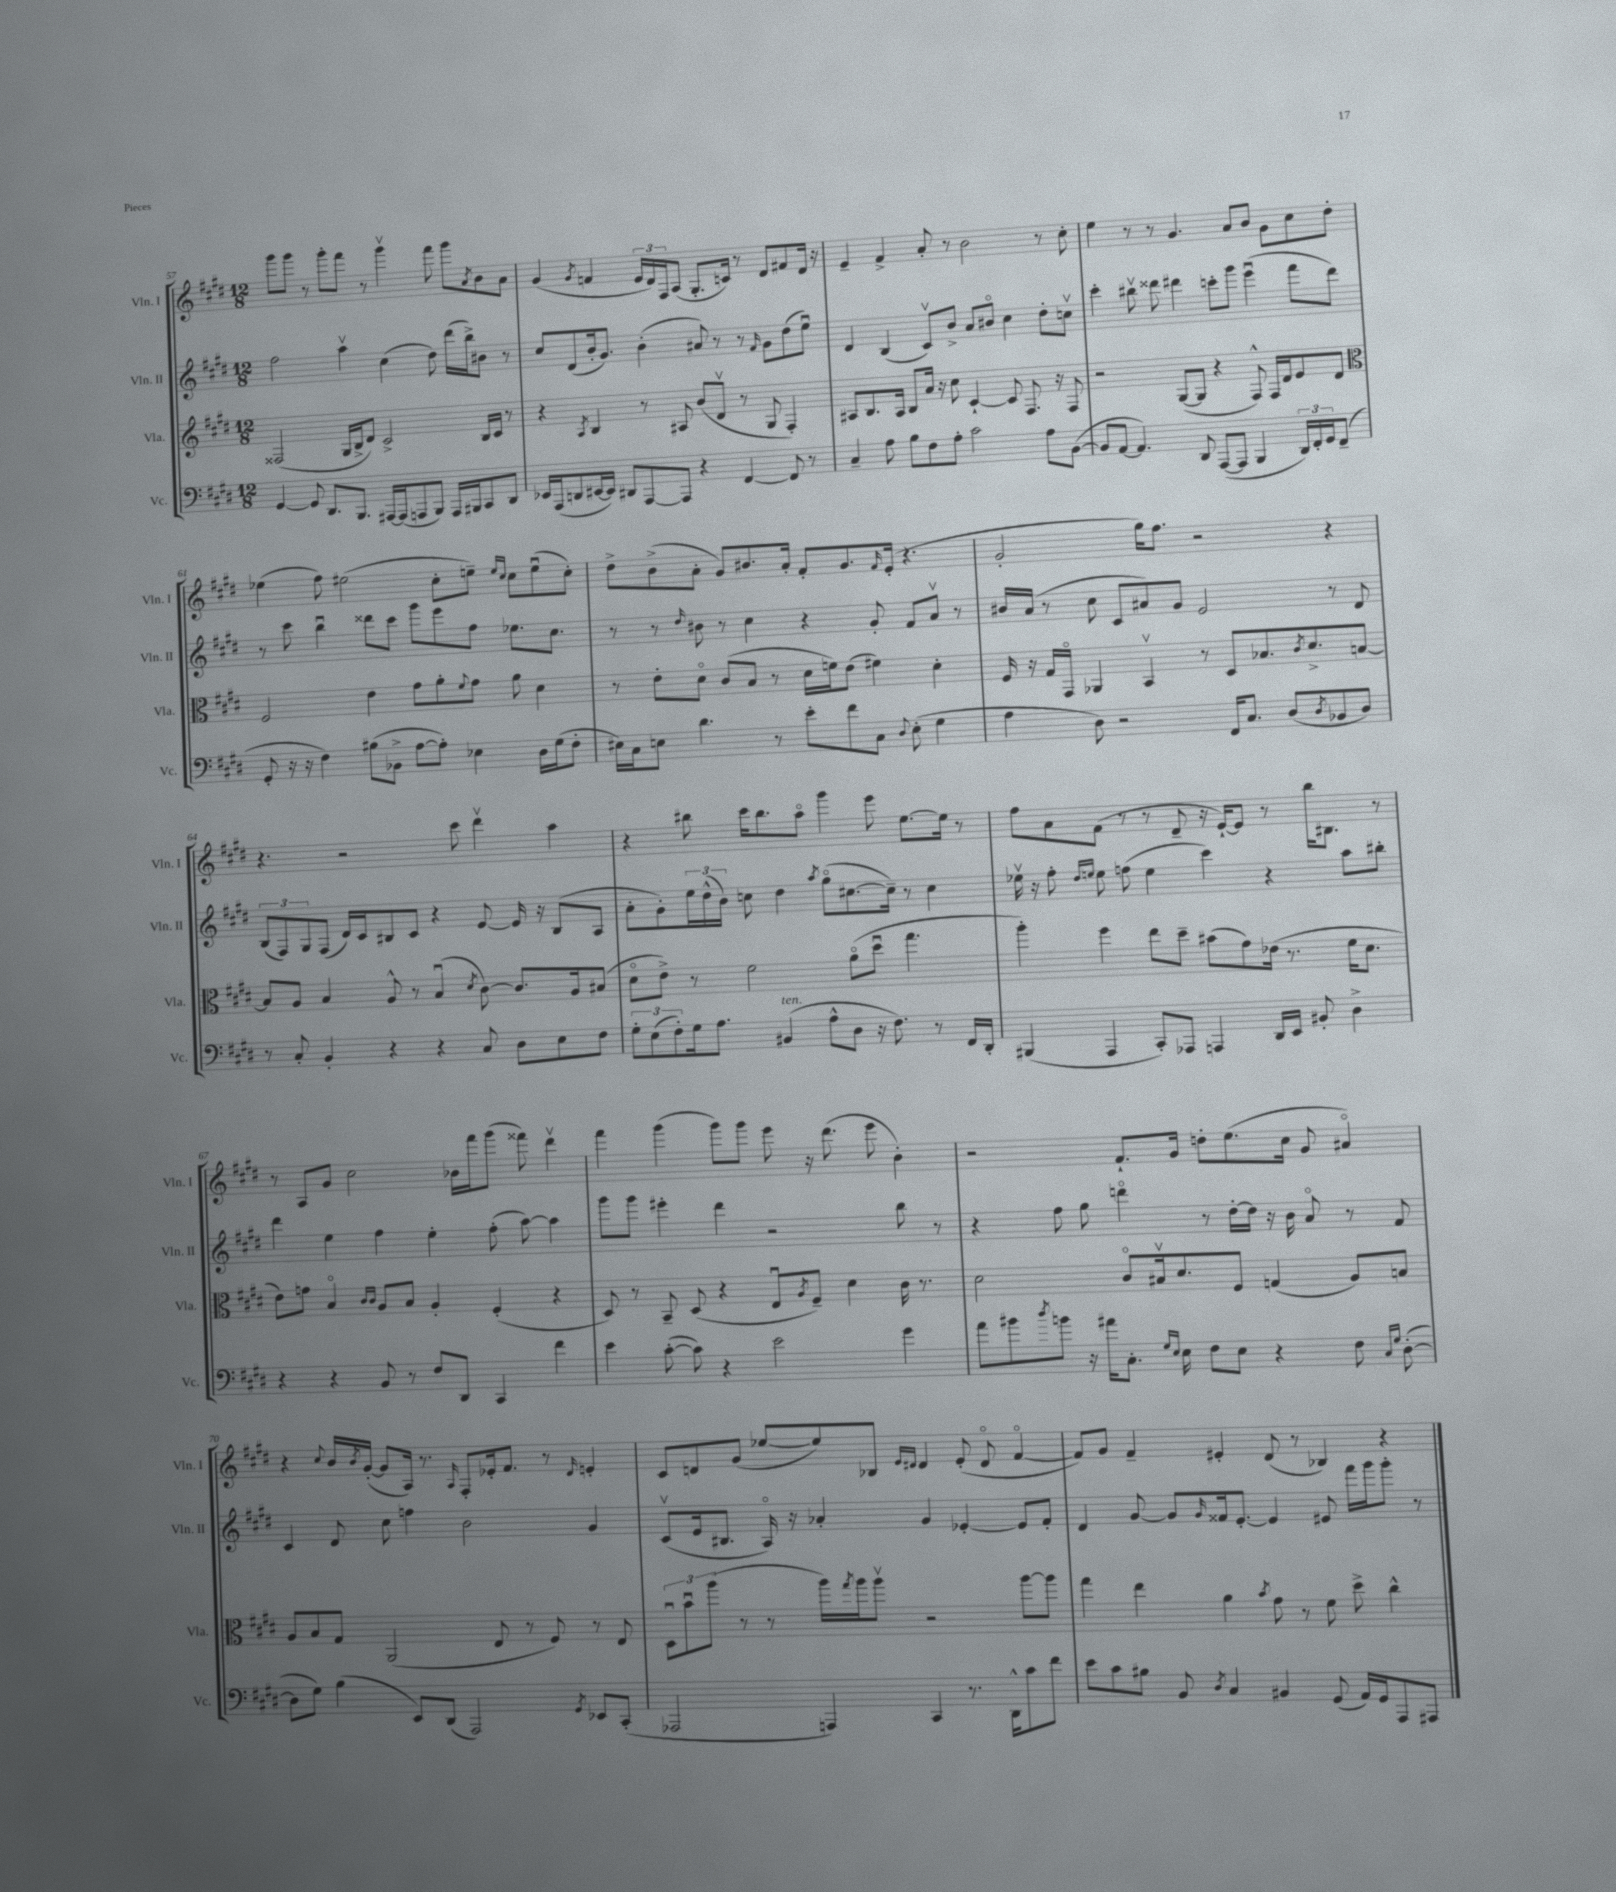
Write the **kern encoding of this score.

**kern	**kern	**kern	**kern
*staff4	*staff3	*staff2	*staff1
*clefF4	*clefG2	*clefG2	*clefG2
*k[f#c#g#d#]	*k[f#c#g#d#]	*k[f#c#g#d#]	*k[f#c#g#d#]
*M12/8	*M12/8	*M12/8	*M12/8
[4GG#	(2F##	2ff#	8ggg#
.	.	.	8ggg#
8GG#]	.	.	8r
8.DD#	.	.	8ggg#'
.	16G#	4aav	8fff#
8.BBB	16B^	.	.
.	8d#)	.	8r
[16AAA#	2c#^	(4cc#	4ggg#v
(16AAA#]	.	.	.
8AAA	.	.	.
8BBB)	.	8dd#)	8fff#
16AAA	.	(16ddd#	8ggg#
16BBB#	.	16bb^)	.
.	.	.	8qa
8CC#	16B	8b#	8b
.	16c#	.	.
8DD#	8r	8r	8a
=	=	=	=
16EE-	4r	8cc#	(4g#
(16AAA	.	.	.
8DD	.	(8d#	.
.	8qA	.	8qg#
[16EE#	4B	16b'	4f
16EE#])	.	8.g#)	.
8DD#	.	.	.
[8AAA	8r	(4b'	24e
.	.	.	24d#)
.	.	.	24F#
8AAA]	8A#	.	(8A
4r	(8b	8a#)	8.G#'
.	8d#v	8r	.
.	.	.	16c)
[4FF#	8r	8r	8r
.	.	16qqf#	.
.	8G#	8g#	8d#
8FF#]	4F#')	(8dd#	8f#
8r	.	8eeu)	16d#
.	.	.	16r
=	=	=	=
4C#~	8A#	4d#	4e~
.	8.B	.	.
8A	.	(4B	4f#^
.	16A#	.	.
8B	8B	.	.
8F#	16a	8c#v)	8a'
.	16r	.	.
8A'	8cc#	8b^	8r
2c#	[4c#`	8a	2b
.	.	8b#o	.
.	8c#]	4cc#	.
.	8.F#	.	.
8A	.	8dd#'	8r
.	16r	.	.
([8BB	8F#	8ccv	8cc#'
=	=	=	=
8BB]	2r	4ccc#'	4ee
[8AA	.	.	.
4.AA])	.	8bb#v	8r
.	.	8ddd##	8r
.	([8G#	4ddd#	4.g#
8DD#	8G#]	.	.
([8AAA	4r	8ccc'	.
8AAA]	.	8ggg#	8a
4BBB	8F#^^)	(4eeeu	8b
.	16F#	.	8g#
.	16d#	.	.
24DD#)	8e	8fff#	8cc#
24FF#'	.	.	.
24GG#	.	.	.
(8FF#~	8d#	8ddd#)	8dd#'
=	=	=	=
*	*clefC3	*	*
8GG#'	2F#	8r	(4ee-
16r	.	8ccc#	.
16r	.	.	.
4F#)	.	4bbu	8ff#)
.	.	.	(2ee#
(8B#	4e	8ddd##	.
8BB-^	.	8ccc#	.
[8A	8g#	8ggg#	.
8A'])	8a'	8eee	8cc#'
.	8qqf#	.	.
4E-	8g#	8ff#	8ee~)
.	.	.	16qqee
.	.	.	16qqcc#
.	8a	8.ee-	8cc#
16D#	4d#	.	(8eeu
(16G#	.	8.cc#	.
8F#'	.	.	8cc#')
=	=	=	=
16E#)	8r	8r	8dd#^
16C#	.	.	.
8E	8e'	8r	(8b^
.	.	16qqdd#	.
4.d#	8d#o	8b#	8a'
.	(8c#	8r	8g#)
.	8B	4cc#	8.b#
8r	8r	.	.
.	.	.	16a'
8e'	16d#	4r	8f#'
.	16f)	.	.
8f#	(8e	.	8.g#
8C#	4f#)	8g#'	.
.	.	.	16qqf#
.	.	.	(16e'
8qqD#	.	.	.
(8E'	.	8f#	4.r
4G#	4d#'	8av	.
.	.	8r	.
=	=	=	=
4A	16F#	16b#	2g#'
.	16r	(16a	.
.	16G#	8r	.
.	16GG#o	.	.
8D#)	4AA-	8cc#	.
2r	.	8c#	.
.	4BBv	8a#)	16gg#)
.	.	.	8.ff#
.	.	8g#	.
.	8r	2e	2r
16FF#	8D#	.	.
8.C#	.	.	.
.	8.B-	.	.
(8D#	.	.	.
.	8qc#	.	.
.	8.d#^	.	.
8qD#	.	.	.
8BB-	.	8r	4r
8D#)	[8B	8d#	.
=	=	=	=
8r	8B]	(12B	4.r
.	.	12F#)	.
8C#'	8A	.	.
.	.	12G#	.
4BB'	4B	(8F#	.
.	.	16d#)	2r
.	.	16c#	.
4r	8A^^	8B#	.
.	8r	8c#	.
4r	(4Bu	4r	.
.	.	.	8ccc#
.	8qd#	.	.
8C#	[8c#)	[8e	4ddd#v
8D#	8.c#]	16e]	.
.	.	16r	.
8E	.	(8B#	4aa
.	16A	.	.
8F#	(8B#	8A	.
=	=	=	=
12G#'	8d#o	8a'	4r
(12E	.	.	.
.	8e^)	8g#')	.
12F#')	.	.	.
16G#	8r	24ee	8bb#
.	.	(24dd#^^	.
8.A	.	.	.
.	.	24b)	.
.	2f#	8cc	16ccc#
.	.	.	8.bb#
(4BB#	.	4dd#	.
.	.	.	8aao
.	.	8qaa	.
8A^^	.	(8gg#o	4ggg#
8D#	(8ao	[8.cc#	.
16r	8dd#u	.	8eee
8.F#)	.	16cc#~])	.
.	4.gg#	8r	[8.ee
8r	.	4cc#	.
.	.	.	16ee]
16FF#	.	.	8r
16DD#'	.	.	.
=	=	=	=
(4BBB#	4aa')	16ee-v	8ff#
.	.	16r	.
.	.	8ff#'	8a
.	.	16qqdd#	.
.	.	16qqee	.
4AAA	4ff#	8ee	(8f#
.	.	(8ff	8r
8CC#')	8ee	4ee	8r
8AAA-	8dd#~	.	8d#~
4AAA	(8b#	4ccc#)	16r
.	.	.	[16e`)
.	8g#)	.	8e]
16DD#	(16e-	4r	8r
16EE	8.r	.	.
8BB#'	.	.	16bb
.	.	.	8.B#
4D#^	16f#	8aa	.
.	8.d#	.	.
.	.	8bb#'	8r
=	=	=	=
4r	8e)	4ddd#	8r
.	8g	.	8A
4r	4Bo	4ee	8g#
.	.	.	2cc#
.	16qqc#	.	.
.	16qqc#	.	.
8BB	8A	4ff#	.
8r	8B	.	.
8F#	4A'	4ee'	.
8DD#	.	.	16b-
.	.	.	16fff#
4CC#	(4F#'	(8ff#'	(8ggg#
.	.	[8aa)	8fff##)
4f#	4r	4aa]	4ddd#v
=	=	=	=
4e	8D#)	8ggg#	4fff#
.	8r	8ggg#	.
([8c#'	8BB~	4eee#'	(4ggg#
8c#])	(8D#	.	.
4r	4r	4ddd#	8ggg#)
.	.	.	8ggg#
2e	8Eu	2r	8eee
.	8qA	.	.
.	8F#~)	.	16r
.	.	.	(8.ddd#
.	4d#	.	.
.	.	.	8eee
4g#	16c#	8bb	4b')
.	8.r	.	.
.	.	8r	.
=	=	=	=
8a	2d#	4r	2r
8b#	.	.	.
8qdd#	.	.	.
8b	.	8ff#	.
16r	.	8gg#	.
16a#	.	.	.
8.C#'	8c#o	4dddo	8.f#`
.	16B#v	.	.
16qqG#	.	.	.
16qqE	.	.	.
16E	8.d#	.	16g#
8F#	.	8r	8dd'
8E	8F#	[16dd#'	(8.ee
.	.	16dd#]	.
4r	(4G	16r	.
.	.	16b	16cc#
.	.	8ao	8g#
8F#	8A)	8r	4a#o)
16qqC#	.	.	.
16qqG#	.	.	.
([8D#'	8B	8f#	.
=	=	=	=
8D#]	8A	4c#	4r
8G#)	8B	.	.
.	.	.	8qqcc#
(4B	8G#	8d#	16b
.	.	.	8qb
.	.	.	([16g#'
.	(2AA	8cc#	8g#]
8EE)	.	4ff	16A)
.	.	.	8.r
(8DD#	.	.	.
.	.	.	16qqA
2AAA)	.	2b	8F#'
.	8E	.	16e-'
.	.	.	8.f#
.	8r	.	.
.	8F#)	.	8r
8qGG#	.	.	16qqd#
8EE-	8r	4g#	4e'
(8CC#'	8E	.	.
=	=	=	=
2AAA-	12D#u	(8c#v	8c#
.	12bu	.	.
.	.	16e	8d
.	(12aa	.	.
.	.	8.B#	.
.	8r	.	(8g#
.	8r	16Ao)	[8ee-
.	.	16r	.
4AAA)	16aa)	4a-'	8ee-])
.	8qgg#	.	.
.	16aa	.	.
.	8aav	.	8B-
.	.	.	16qqe
.	.	.	16qqd#
4CC#	2r	4g#	4d#
8.r	.	[4e-'	(8e'
.	.	.	8d#o
16DD#^^	.	.	.
8c#	[8aa	8e-]	[4f#o
8f#	8aa]	8f#'	.
=	=	=	=
8e	4gg#	4d#	8f#])
8c#	.	.	8g#
8B#	4ee	[8g#	4f#~
8BB	.	8g#]	.
8qD#	.	16qqg#	.
4C#	4a	16f##	4e#'
.	.	[8.e'	.
.	8qb	.	.
4BB#	8g#	4e]	(8d#
.	8r	.	8r
(8GG#	8f#	8e#	4B-)
16AA)	8dd#^	16fff#	.
16GG#	.	16ggg#	.
8AAA	4cc#^^	8ggg#'	4r
8AAA#	.	8r	.
==	==	==	==
*-	*-	*-	*-
